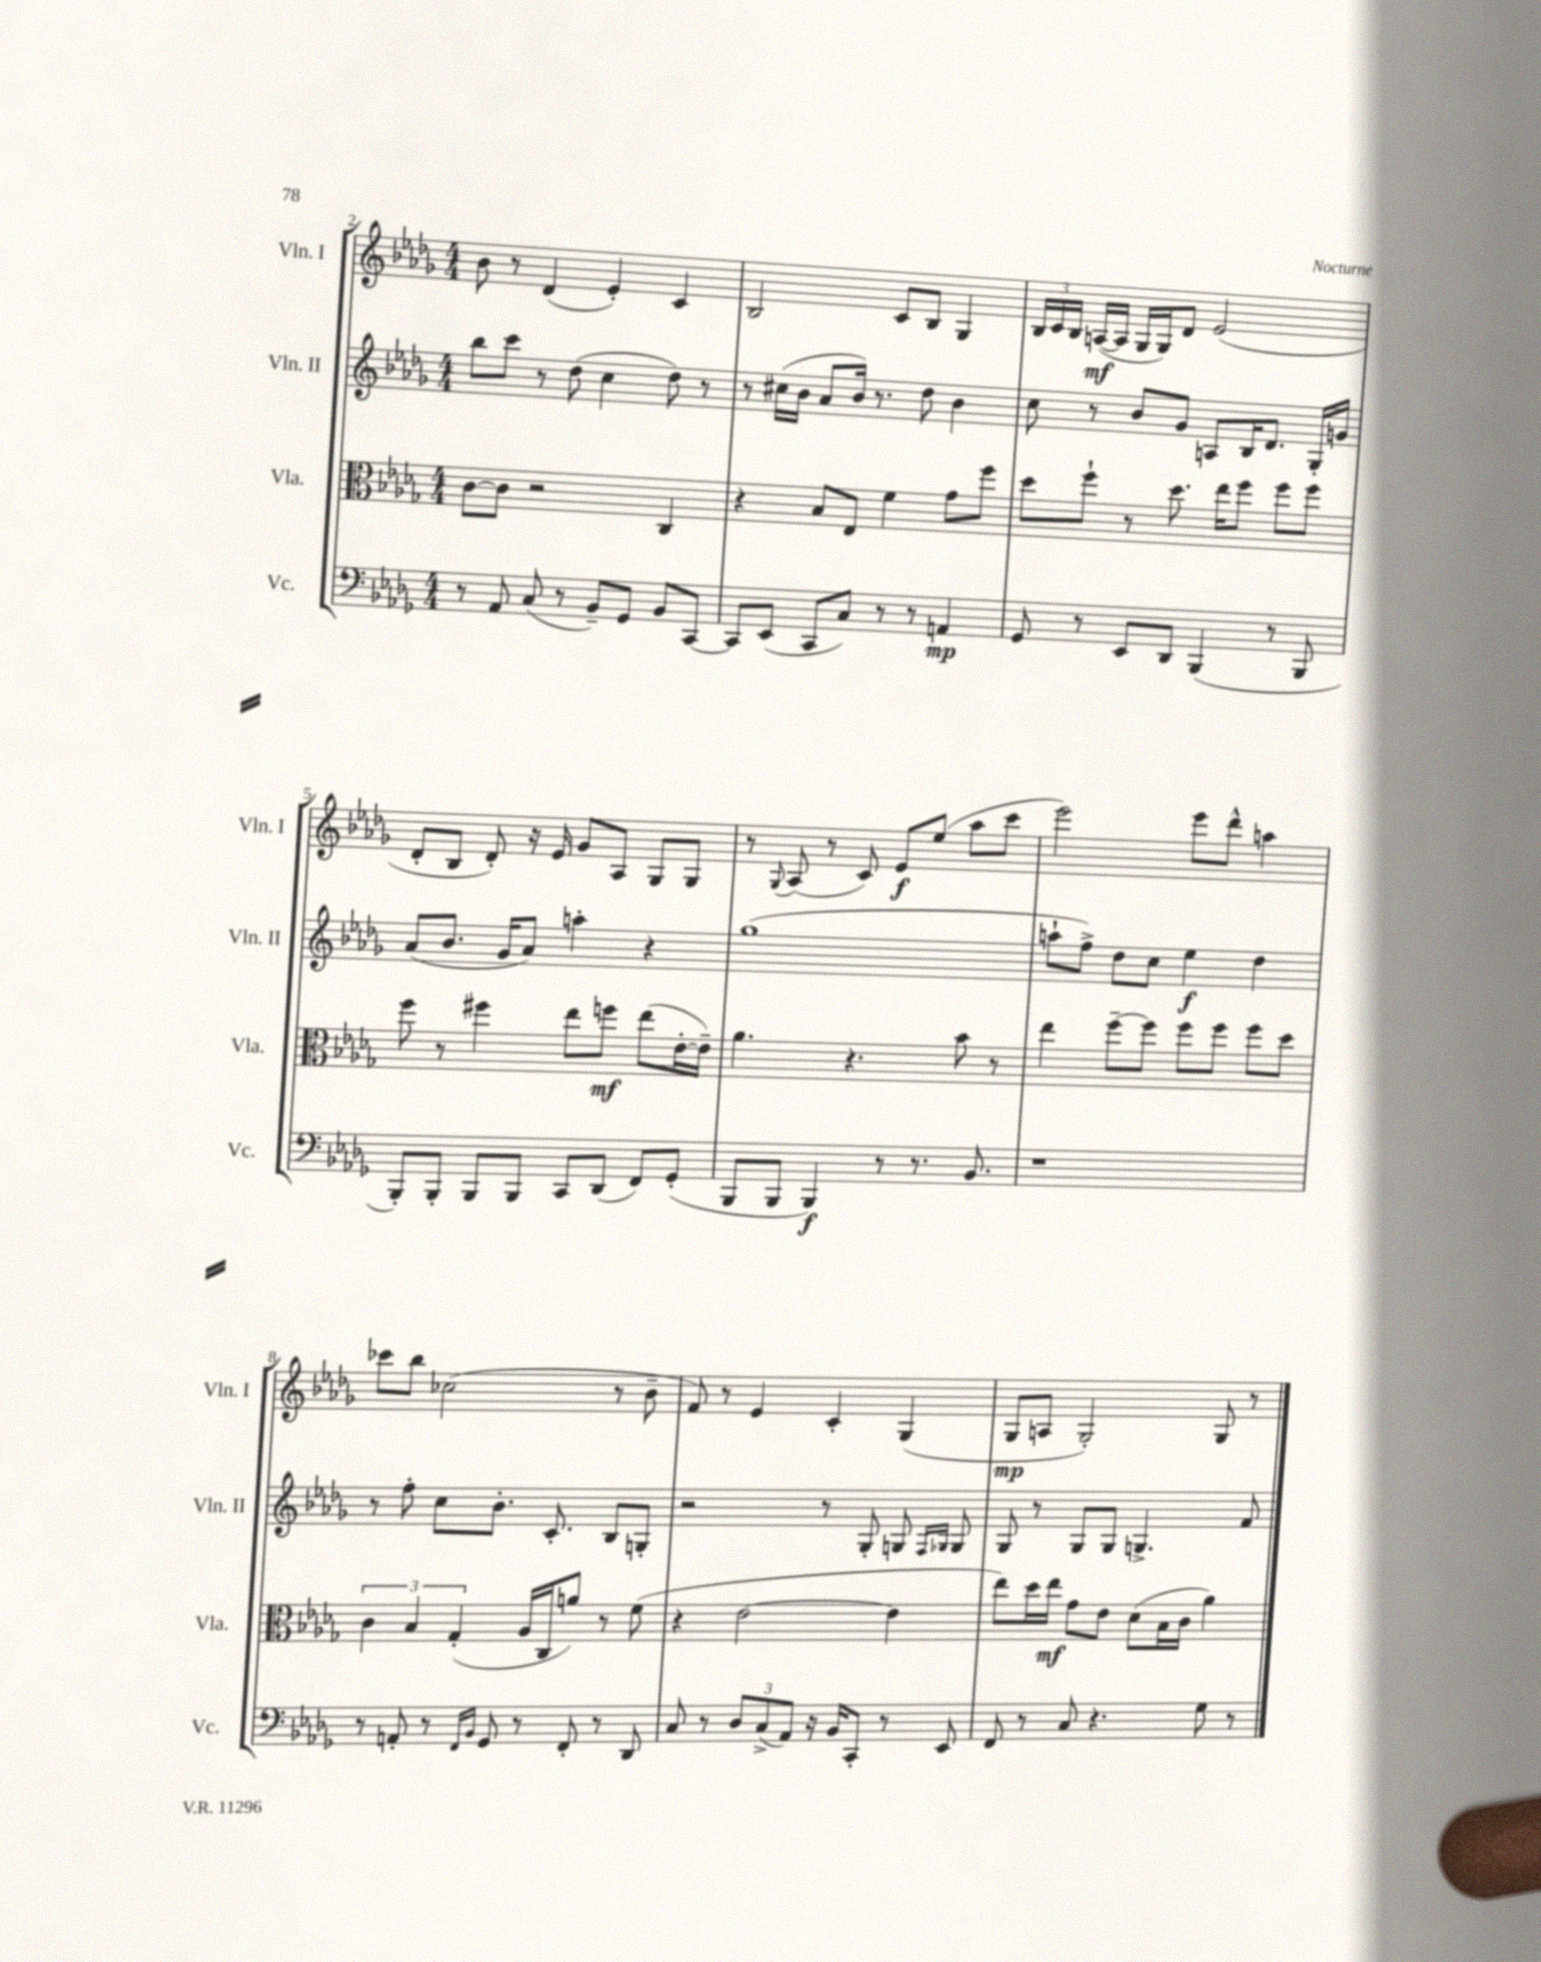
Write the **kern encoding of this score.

**kern	**dynam	**kern	**dynam	**kern	**dynam	**kern	**dynam
*part4	*part4	*part3	*part3	*part2	*part2	*part1	*part1
*staff4	*staff4	*staff3	*staff3	*staff2	*staff2	*staff1	*staff1
*I"Vc.	*	*I"Vla.	*	*I"Vln. II	*	*I"Vln. I	*
*I'Vc.	*	*I'Vla.	*	*I'Vln. II	*	*I'Vln. I	*
*clefF4	*	*clefC3	*	*clefG2	*	*clefG2	*
*k[b-e-a-d-g-]	*	*k[b-e-a-d-g-]	*	*k[b-e-a-d-g-]	*	*k[b-e-a-d-g-]	*
*M4/4	*	*M4/4	*	*M4/4	*	*M4/4	*
=2	=2	=2	=2	=2	=2	=2	=2
8r	.	[8c\L	.	8bb-\L	.	8b-\	.
8AA-/	.	8c\J]	.	8ccc\J	.	8r	.
(8C/	.	2r	.	8r	.	(4d-/	.
8r	.	.	.	(8dd-\	.	.	.
8BB-~/L)	.	.	.	4cc\	.	4e-'/)	.
8GG-/J	.	.	.	.	.	.	.
8BB-/L	.	4C/	.	8dd-\)	.	4c/	.
[8CC/J	.	.	.	8r	.	.	.
=3	=3	=3	=3	=3	=3	=3	=3
8CC/L]	.	4r	.	8r	.	2B-/	.
(8EE-/J	.	.	.	(16cc#X\LL	.	.	.
.	.	.	.	16b-\JJ	.	.	.
8CC/L	.	8B-/L	.	8a-/L	.	.	.
8C/J)	.	8E-/J	.	16b-/Jk)	.	.	.
.	.	.	.	8.r	.	.	.
8r	.	4f\	.	.	.	8c/L	.
8r	.	.	.	8dd-\	.	8B-/J	.
4AAn/	mp	8g-\L	.	4b-\	.	4G-/	.
.	.	8ff\J	.	.	.	.	.
=4	=4	=4	=4	=4	=4	=4	=4
8GG-/	.	8dd-\L	.	8cc\	.	24B-/LL	.
.	.	.	.	.	.	24c/	.
.	.	.	.	.	.	24B-/JJ	.
8r	.	8ff`\J	.	8r	.	([16An/LL	mf
.	.	.	.	.	.	16A/JJ]	.
8EE-/L	.	8r	.	8b-/L	.	16G-/LL	.
.	.	.	.	.	.	16G-/J)	.
8DD-/J	.	8.dd-\	.	8g-/J	.	8d-/J	.
(4BBB-/	.	.	.	8An/L	.	(2e-/	.
.	.	16ee-\KL	.	.	.	.	.
.	.	8ff\J	.	16B-/K	.	.	.
.	.	.	.	8.d-/J	.	.	.
8r	.	8ff\L	.	.	.	.	.
8BBB-/	.	8ff\J	.	16G-'/LL	.	.	.
.	.	.	.	16gn/JJ	.	.	.
!!LO:LB:g=z
=5	=5	=5	=5	=5	=5	=5	=5
8BBB-'/L)	.	8ff\	.	(8a-/L	.	8d-'/L	.
8BBB-'/J	.	8r	.	8.b-/J	.	8B-/J	.
8BBB-/L	.	4ff#X\	.	.	.	8d-'/)	.
.	.	.	.	16g-/KL	.	.	.
8BBB-/J	.	.	.	8a-/J)	.	16r	.
.	.	.	.	.	.	16e-/	.
8CC/L	.	8ee-\L	.	4aan'\	.	8g-/L	.
(8DD-/J	.	8ffn\J	mf	.	.	8A-/J	.
8FF/L)	.	(8ee-\L	.	4r	.	8G-/L	.
(8GG-'/J	.	[16e-'\L	.	.	.	8G-/J	.
.	.	16e-~\JJ])	.	.	.	.	.
=6	=6	=6	=6	=6	=6	=6	=6
8BBB-/L	.	4.a-\	.	(1gg-	.	8r	.
.	.	.	.	.	.	8qqG-/	.
8BBB-/J	.	.	.	.	.	(8A-/	.
4BBB-/)	f	.	.	.	.	8r	.
.	.	4.r	.	.	.	8c/)	.
8r	.	.	.	.	.	8e-/L	f
8.r	.	.	.	.	.	(8ee-/J	.
.	.	8b-\	.	.	.	8aa-\L	.
8.BB-/	.	.	.	.	.	.	.
.	.	8r	.	.	.	8ccc\J	.
=7	=7	=7	=7	=7	=7	=7	=7
1r	.	4ee-\	.	8aan`\L	.	2eee-\)	.
.	.	.	.	8ff^\J)	.	.	.
.	.	[8ff~\L	.	8dd-\L	.	.	.
.	.	8ff\J]	.	8cc\J	.	.	.
.	.	8ff\L	.	4ee-\	f	8eee-\L	.
.	.	8ff\J	.	.	.	8ddd-^^\J	.
.	.	8ff\L	.	4dd-\	.	4aan\	.
.	.	8dd-\J	.	.	.	.	.
!!LO:LB:g=z
=8	=8	=8	=8	=8	=8	=8	=8
8r	.	6c\	.	8r	.	8ccc-X\L	.
8AAn'/	.	.	.	8ff'\	.	8bb-\J	.
.	.	6B-/	.	.	.	.	.
8r	.	.	.	8cc\L	.	(2cc-X\	.
.	.	(6G-'/	.	.	.	.	.
16qqFF/LL	.	.	.	.	.	.	.
16qqBB-/JJ	.	.	.	.	.	.	.
8GG-/	.	.	.	8.b-'\J	.	.	.
8r	.	16A-/LL	.	.	.	.	.
.	.	16C/J	.	8.c'/	.	.	.
8FF'/	.	8an/J)	.	.	.	.	.
8r	.	8r	.	8B-/L	.	8r	.
8DD-/	.	(8f\	.	8Gn'/J	.	8b-~\	.
=9	=9	=9	=9	=9	=9	=9	=9
8C/	.	4r	.	2r	.	8f/)	.
8r	.	.	.	.	.	8r	.
12D-/L	.	[2e-\	.	.	.	4e-/	.
(12C^/	.	.	.	.	.	.	.
12AA-/J)	.	.	.	.	.	.	.
16r	.	.	.	8r	.	4c'/	.
16BB-/KL	.	.	.	.	.	.	.
8CC'/J	.	.	.	8G-'/	.	.	.
8r	.	4e-\]	.	8Gn/	.	(4G-/	.
.	.	.	.	16qqF/LL	.	.	.
.	.	.	.	16qqG-X/JJ	.	.	.
8EE-/	.	.	.	8G-/	.	.	.
=10	=10	=10	=10	=10	=10	=10	=10
8FF/	.	8ee-\L)	.	8G-/	.	8G-/L	mp
8r	.	16dd-\L	.	8r	.	8An/J	.
.	.	16ee-\JJ	mf	.	.	.	.
8C/	.	8g-\L	.	8G-/L	.	2G-'/)	.
4.r	.	8e-\J	.	8G-/J	.	.	.
.	.	(8d-\L	.	4.Gn^/	.	.	.
.	.	16B-\L	.	.	.	.	.
.	.	16c\JJ	.	.	.	.	.
8G-\	.	4a-\)	.	.	.	8G-/	.
8r	.	.	.	8f/	.	8r	.
==	==	==	==	==	==	==	==
*-	*-	*-	*-	*-	*-	*-	*-
